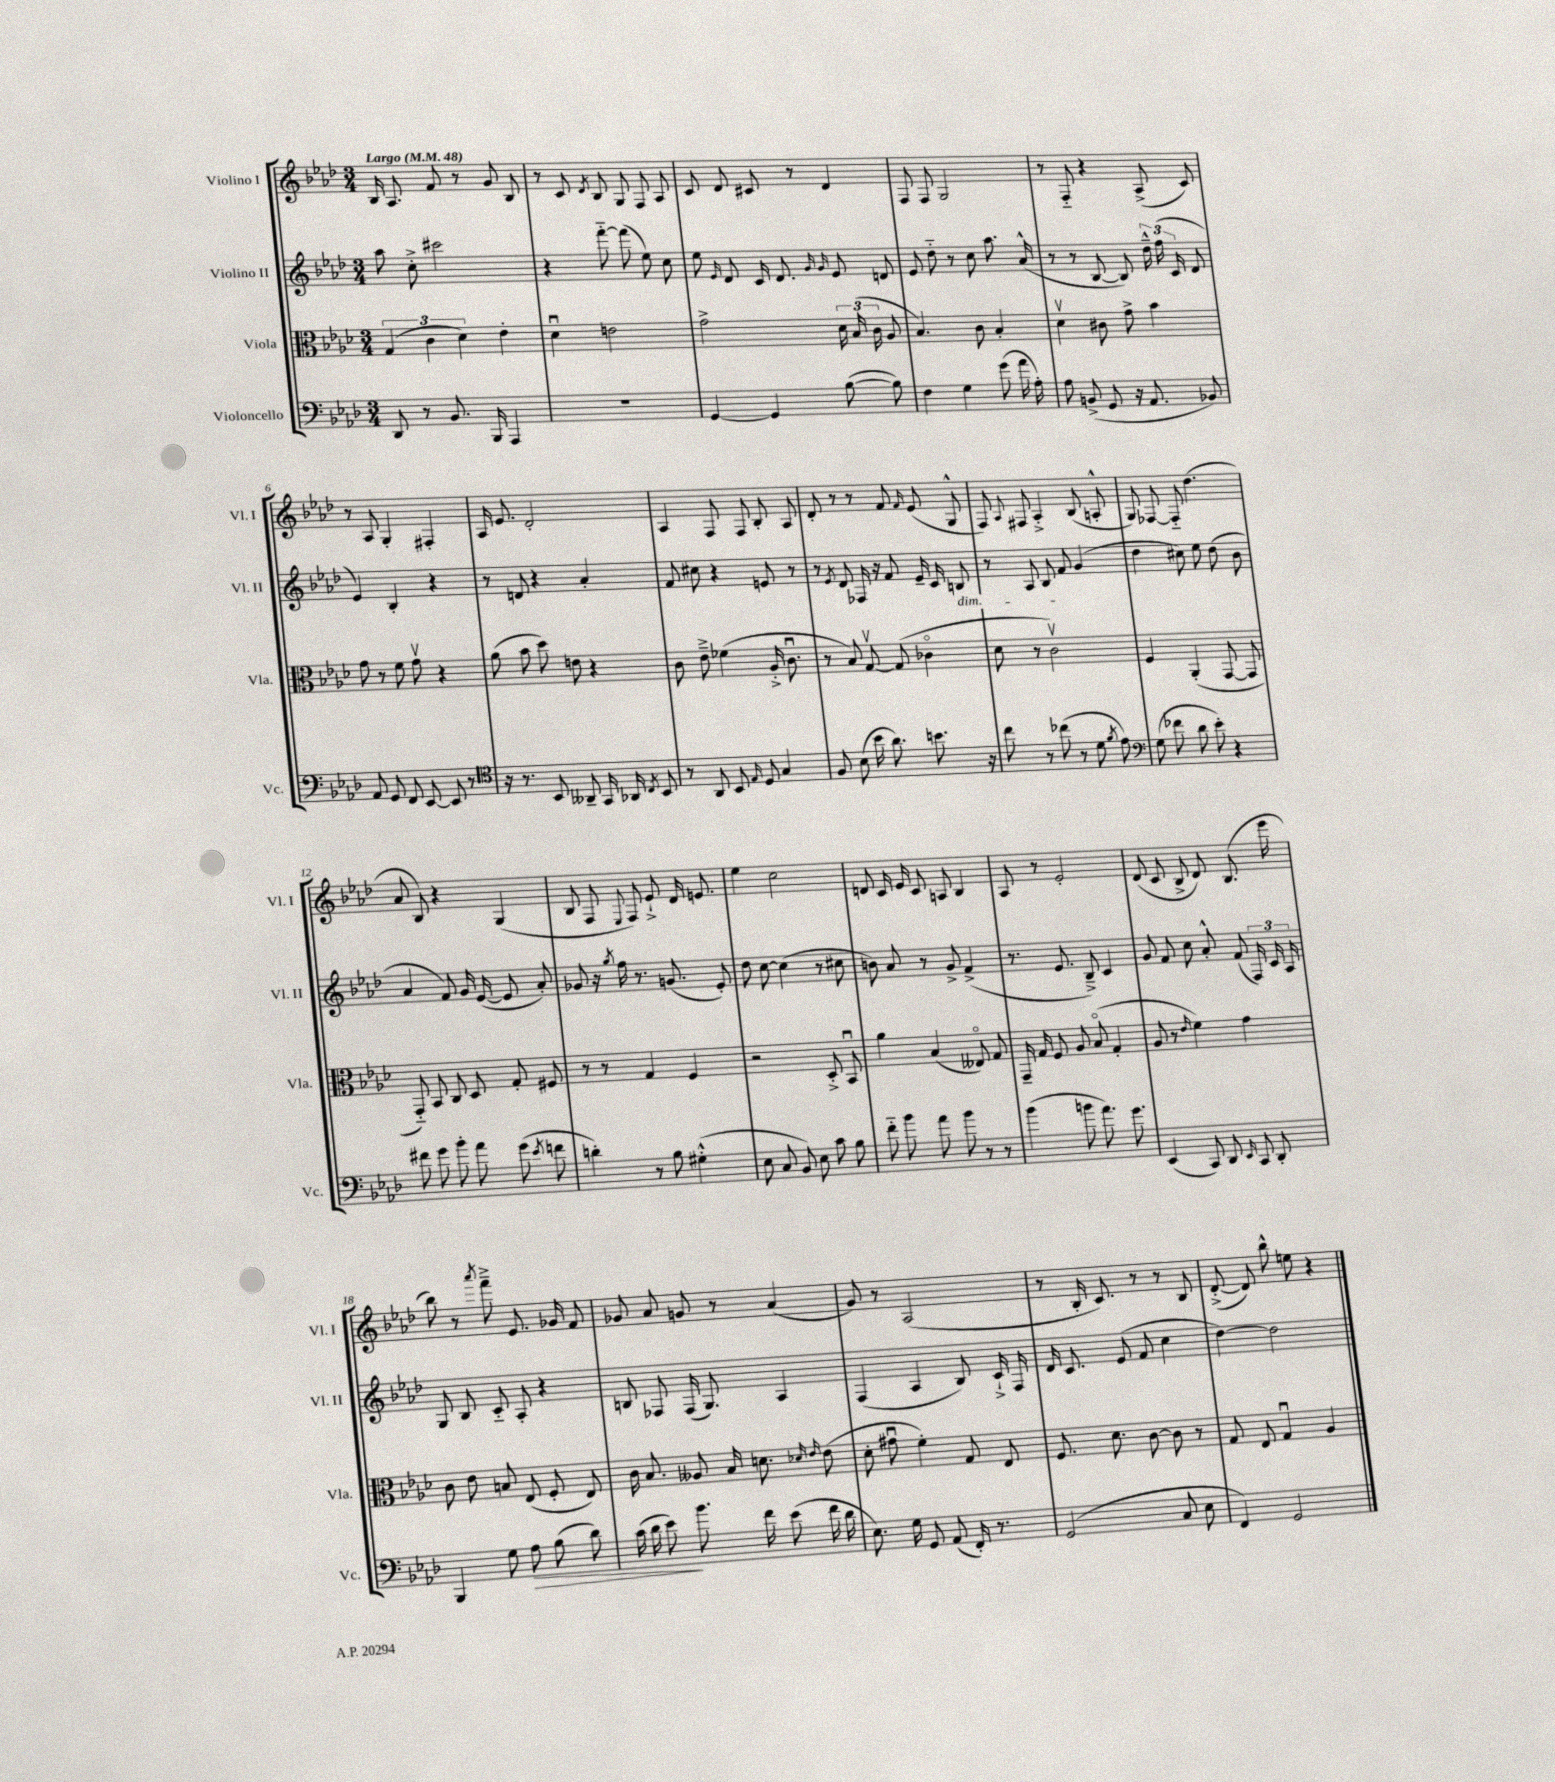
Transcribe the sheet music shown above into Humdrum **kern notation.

**kern	**dynam	**kern	**kern	**kern
*part4	*part4	*part3	*part2	*part1
*staff4	*staff4	*staff3	*staff2	*staff1
*I"Violoncello	*	*I"Viola	*I"Violino II	*I"Violino I
*I'Vc.	*	*I'Vla.	*I'Vl. II	*I'Vl. I
*clefF4	*	*clefC3	*clefG2	*clefG2
*k[b-e-a-d-]	*	*k[b-e-a-d-]	*k[b-e-a-d-]	*k[b-e-a-d-]
*M3/4	*	*M3/4	*M3/4	*M3/4
*MM48	*	*MM48	*MM48	*MM48
=1	=1	=1	=1	=1
!	!	!	!	!LO:TX:a:B:t=Largo
8DD-/	.	(6G/	8aa-\	16B-/
.	.	.	.	8.A-/
8r	.	.	8cc'^\	.
.	.	6c\	.	.
8.BB-/	.	.	2ccc#X\	8f/
.	.	6d-\)	.	.
.	.	.	.	8r
16BBB-/	.	.	.	.
4AAA-/	.	4e-'\	.	8g/
.	.	.	.	8B-/
=2	=2	=2	=2	=2
2.r	.	4d-u\	4r	8r
.	.	.	.	8c/
.	.	.	.	8qd-/
.	.	2en\	[8fff\	8B-/
.	.	.	(8fff\]	8G/
.	.	.	8ee-\)	8F/
.	.	.	8cc\	8A-/
=3	=3	=3	=3	=3
[4GG/	.	2g^\	8ee-\	8c/
.	.	.	16qqe-/	.
.	.	.	8d-/	8d-/
4GG/]	.	.	16c/	8c#X/
.	.	.	8.d-/	.
.	.	.	.	8r
.	.	.	16qqg/	.
.	.	.	16qqg/	.
([8B-\	.	24d-\	8e-/	4d-/
.	.	(24B-/	.	.
.	.	24c\	.	.
8B-\])	.	8A-/	8dn/	.
=4	=4	=4	=4	=4
4F\	.	4.B-/)	8e-/	8F/
.	.	.	8dd-\	8F/
4G\	.	.	8r	2G/
.	.	8c\	8cc\	.
(8g\	.	4B-'/	8.aa-\	.
16a-\	.	.	.	.
16A-'\)	.	.	(16a-^^/	.
=5	=5	=5	=5	=5
8A-\	.	4d-v\	8r	8r
(8BBn^/	.	.	8r	8F/
8GG/	.	8c#X\	[8B-/	4r
16r	.	8g^\	8B-/])	.
8.AA-/	.	.	.	.
.	.	4b-\	24dd-~^^\	(8A-^/
.	.	.	(24ff\	.
.	.	.	24c/	.
8BB-X/)	.	.	8d-/	8c/)
!!LO:LB:g=z
=6	=6	=6	=6	=6
8AA-/	.	8g\	4e-/)	8r
8GG/	.	8r	.	8A-/
8FF/	.	8f\	4B-'/	4G'/
[8EE-/	.	8gv\	.	.
8EE-/]	.	4r	4r	4F#X'/
8r	.	.	.	.
=7	=7	=7	=7	=7
*clefC4	*	*	*	*
16r	.	(8a-\	8r	16A-/
8.r	.	.	.	8.e-/
.	.	8b-\	8dn/	.
8BB-/	.	8dd-\)	4r	2d-'/
8AA--X~/	.	8en\	.	.
16GG/	.	4r	4a-'/	.
16AA-X/	.	.	.	.
8qC/	.	.	.	.
8BB-/	.	.	.	.
=8	=8	=8	=8	=8
8r	.	8c\	8f/	4A-/
8AA-/	.	8e-~^\	8cc#X\	.
8BB-/	.	(4f-X\	4r	8F/
16qqE-/	.	.	.	.
8D-/	.	.	.	8F/
4G/	.	16A-'^/	8en/	8B-'/
.	.	8.cu\	.	.
.	.	.	8r	8A-/
=9	=9	=9	=9	=9
8F/	.	8r	8r	8d-'/
.	.	.	8qe-/	.
(8B-\	.	8B-/)	8d-/	8r
16b-\	.	[8Gv/	16F-X/	8r
8.a-\)	.	.	16r	.
.	.	(8G/]	8f/	8f/
.	.	.	.	16qqf/
8.bn\	.	4c-X\	16e-~/	(8e-/
.	.	.	16c/	.
!	!	!	!LO:TX:b:i:t=dim.	!
.	.	.	8Bn/	8G^^/
16r	.	.	.	.
=10	=10	=10	=10	=10
8cc\	.	8d-\	8r	8F/)
.	.	.	.	8qqA-/
8r	.	8r	8A-/	8F#X/
(8cc-X\	.	2cv\)	8B-/	4A-'^/
8r	.	.	8f/	.
8d-\	.	.	(4g/	(8B-/
8qf/	.	.	.	.
8e-\)	.	.	.	8An'^^/
=11	=11	=11	=11	=11
*clefF4	*	*	*	*
(8G\	.	4F/	4dd-\	8G/)
8f-X\	.	.	.	[8F-X/
8d-\	.	(4AA-'/	8cc#X\)	8F-/]
8e-'\)	.	.	8ee-\	(4.dd-\
4r	.	[8GG/	(8dd-\	.
.	.	8GG/]	8b-\	.
!!LO:LB:g=z
=12	=12	=12	=12	=12
8f#X\	.	8GG/)	4a-/	8a-/
8g\	.	8BB-/	.	8B-/)
8b-'\	.	8C/	8f/)	4r
8a-\	.	8D-/	16g/	.
.	.	.	([16e-/	.
(8g\	.	8G'/	8e-/]	(4G/
8qe-/	.	.	.	.
8fn\	.	8F#X/	8a-'/)	.
=13	=13	=13	=13	=13
4dn'\)	.	8r	8g-X/	8B-/
.	.	8r	16r	8F/
.	.	.	8qgg/	.
.	.	.	16ff\	.
.	.	.	.	8qqE-/
8r	.	4G/	8.r	8F/)
8B-\	.	.	.	8e-`^/
.	.	.	(8.gn/	.
(4G#X'^^\	.	4F/	.	16d-/
.	.	.	.	8.en/
.	.	.	8e-'/)	.
=14	=14	=14	=14	=14
8E-\	.	2r	8dd-\	4ee-\
8C/	.	.	[8cc\	.
8BB-/)	.	.	(4cc\]	2cc\
8E-\	.	.	.	.
8c\	.	8D-'^/	8r	.
8B-\	.	8BB-u/	8cc#X\	.
=15	=15	=15	=15	=15
8f\	.	4a-\	8bn\)	8dn/
8b-\	.	.	8a-/	16c/
.	.	.	.	16e-/
8a-\	.	(4B-/	8r	8c/
8b-\	.	.	8g^/	8An/
8r	.	8E--X/)	(4f^/	4B-/
8r	.	8G/	.	.
=16	=16	=16	=16	=16
(4b-\	.	16GG~/	8.r	8A-/
.	.	16G/	.	.
.	.	8F/	.	8r
.	.	.	8.e-/	.
8bn\	.	8A-/	.	2e-'/
8.a-\)	.	(8B-/	8B-~^/)	.
.	.	4G'/	4c/	.
8.g\	.	.	.	.
=17	=17	=17	=17	=17
(4EE-/	.	8A-/	8g/	(8d-/
.	.	8r	8f/	8c/
.	.	16qqe-/	.	.
8CC/)	.	4f\)	8cc\	8B-^/
8DD-/	.	.	8a-'^^/	8d-/)
16qqEE-/	.	.	.	.
8CC/	.	4g\	(8f/	(8.B-/
8DD-'/	.	.	24F/)	.
.	.	.	24c/	.
.	.	.	.	16eee-\
.	.	.	24A-/	.
!!LO:LB:g=z
=18	=18	=18	=18	=18
4BBB-/	.	8c\	8G/	8bb-\)
.	.	8e-\	8B-/	8r
.	.	.	.	8qaaa-/
8G\	.	8Bn/	8c/	8fff~^\
!	!LO:HP:b	!	!	!
8A-\	>	(8E-/	8A-'/	8.e-/
(8B-\	.	8F'/	4r	.
.	.	.	.	16g-X/
8d-\)	.	8E-/)	.	8f/
=19	=19	=19	=19	=19
(16c\	.	16c\	8Bn/	8g-X/
16d-\	.	8.B-/	.	.
8e-\)	.	.	8F-X/	8a-/
8.b-\	]	8A--X/	(16F-/	8gn/
.	.	.	8.G/)	.
.	.	16B-/	.	8r
16f\	.	8.dn\	.	.
(8e-\	.	.	4A-/	(4a-/
.	.	16qqd-X/	.	.
.	.	16qqe-/	.	.
16f\	.	(8e-\	.	.
16d-\	.	.	.	.
=20	=20	=20	=20	=20
8.E-\)	.	8d-'\	(4F/	8g/)
.	.	8g#Xu\	.	8r
16G\	.	.	.	.
8GG/	.	4f'\)	4A-/	(2A-/
(8AA-/	.	.	.	.
16FF'/)	.	8G/	8B-/)	.
8.r	.	.	.	.
.	.	8E-/	16c`^/	.
.	.	.	16F/	.
=21	=21	=21	=21	=21
(2GG/	.	8.F/	16d-/	8r
.	.	.	8.c/	.
.	.	.	.	16B-'/
.	.	8.d-\	.	8.c/)
.	.	.	(8e-/	.
.	.	[8c\	8f/	8r
8C/	.	8c\]	4cc\	8r
8E-\	.	8r	.	8B-/
=22	=22	=22	=22	=22
4FF/)	.	8G/	[4dd-\)	([8d-'^/
.	.	8E-/	.	8d-/])
2GG/	.	4Gu/	2dd-\]	8bb-^^\
.	.	.	.	8een\
.	.	4A-/	.	4r
==	==	==	==	==
*-	*-	*-	*-	*-
